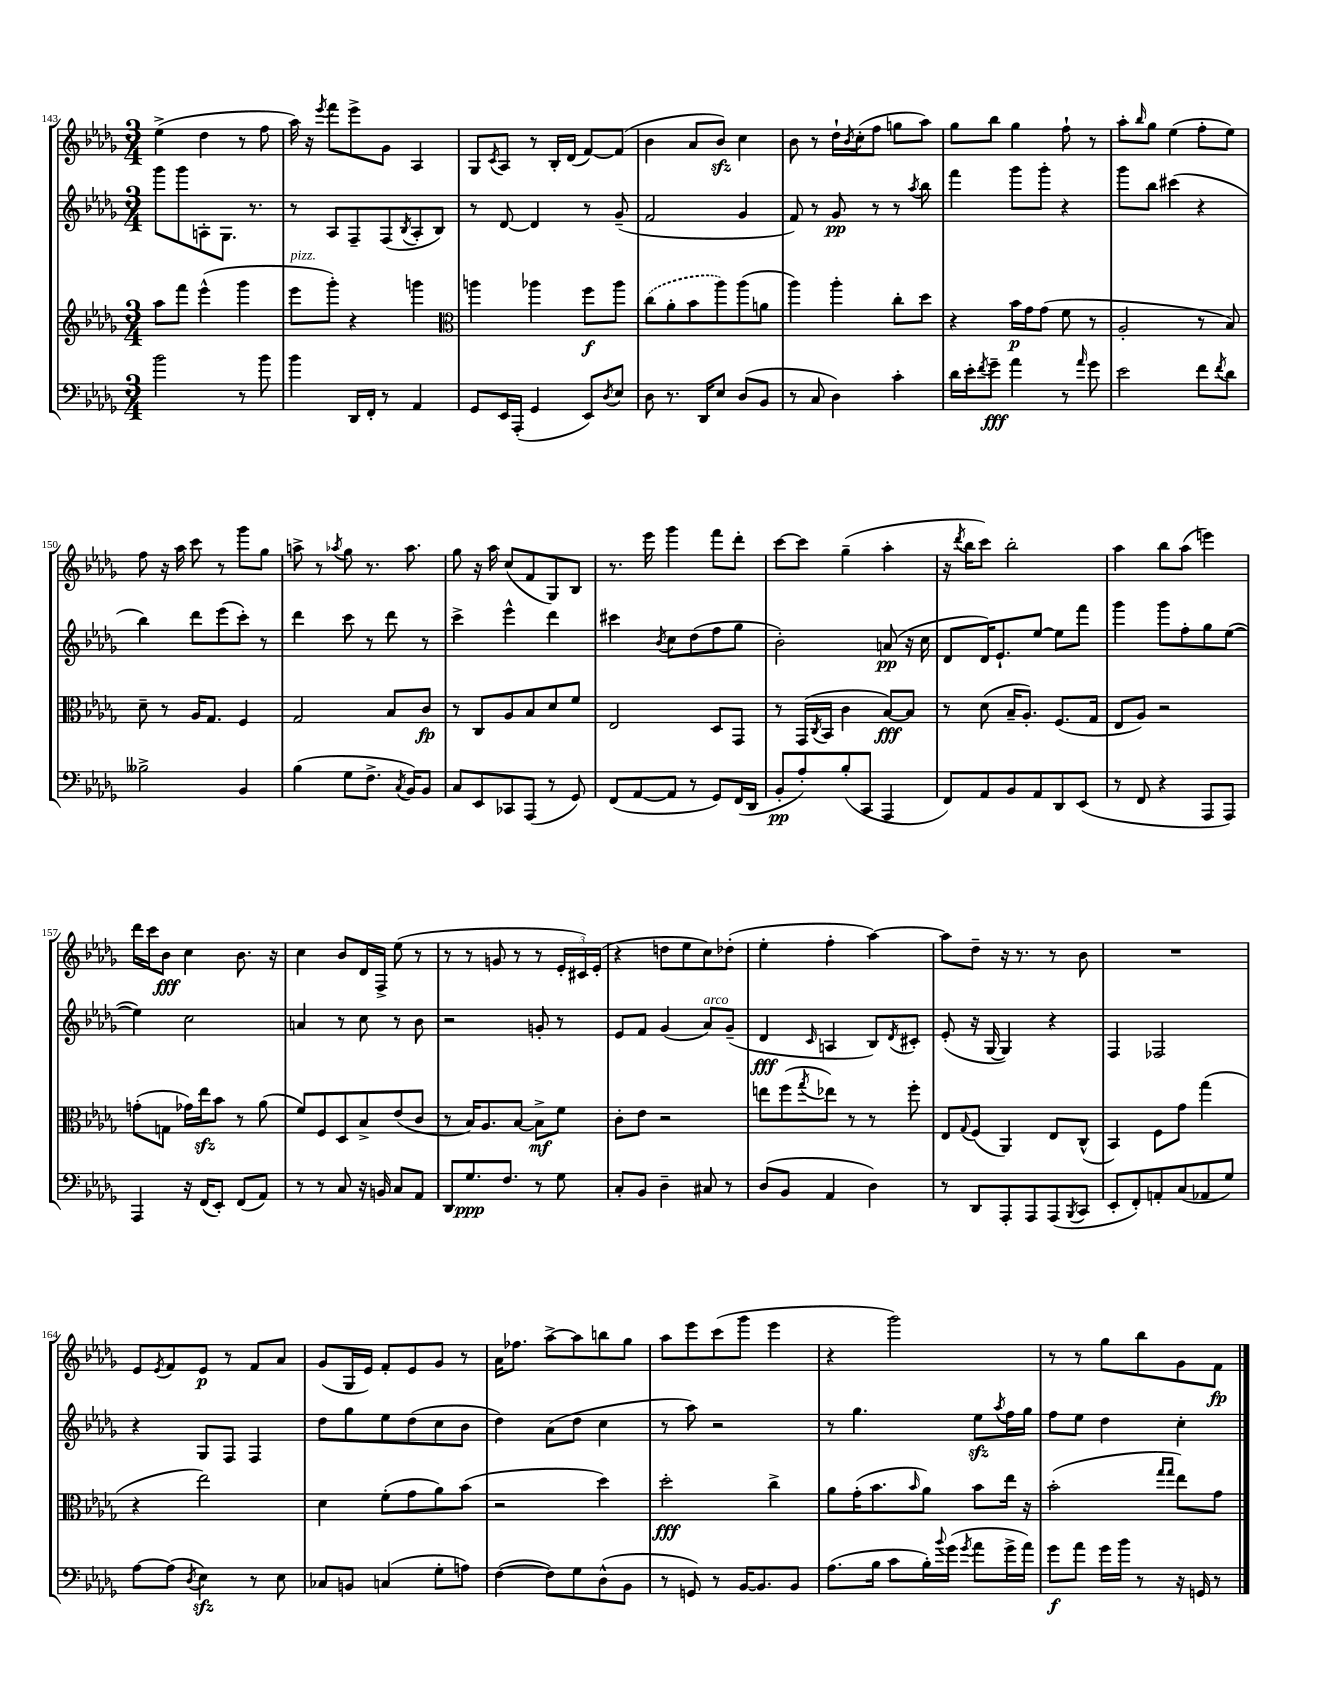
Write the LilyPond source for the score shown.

<<
\new StaffGroup <<
\new Staff = "s0" {
    \clef treble \key des \major \numericTimeSignature \time 3/4
    ees''4->( des''4 r8 f''8 |
    aes''16) r16 \acciaccatura { ees'''8 } f'''8 ees'''8-> ges'8 aes4 |
    ges8 \acciaccatura { c'8 } aes8 r8 bes16-. des'16( f'8~) f'8( |
    bes'4 aes'8 bes'8\sfz) c''4 |
    bes'8 r8 des''16-! \acciaccatura { bes'8 } c''16-.( f''8 g''8 aes''8) |
    ges''8 bes''8 ges''4 f''8-! r8 |
    aes''8-. \grace { bes''16 } ges''8 ees''4( f''8-. ees''8) |
    f''8 r16 aes''16 c'''8 r8 ges'''8 ges''8 |
    a''8-> r8 \acciaccatura { aes''8 } ges''8 r8. aes''8. |
    ges''8 r16 aes''16 c''8( f'8 ges8) bes8 |
    r8. ees'''16 ges'''4 f'''8 des'''8-. |
    c'''8~ c'''8 ges''4--( aes''4-. |
    r16 \acciaccatura { des'''8 } bes''16 c'''8) bes''2-. |
    aes''4 bes''8 aes''8( e'''4) |
    des'''16 c'''16 bes'8\fff c''4 bes'8. r16 |
    c''4 bes'8 des'16 f16-> ees''8( r8 |
    r8 r8 g'8 r8 r8 \tuplet 3/2 { ees'16-. cis'16) ees'16-.( } |
    r4 d''8 ees''8 c''8) des''8-.( |
    ees''4-. f''4-. aes''4~) |
    aes''8 des''8-- r16 r8. r8 bes'8 |
    R2. |
    ees'8 \acciaccatura { ees'8 } f'8 ees'8\p r8 f'8 aes'8 |
    ges'8( ges16 ees'16) f'8-. ees'8 ges'8 r8 |
    aes'16 fes''8. aes''8~-> aes''8 b''8 ges''8 |
    aes''8 ees'''8 c'''8( ges'''8 ees'''4 |
    r4 ges'''2) |
    r8 r8 ges''8 bes''8 ges'8 f'8\fp \bar "|." |
}
\new Staff = "s1" {
    \clef treble \key des \major \numericTimeSignature \time 3/4
    ges'''8 ges'''8 a8-. ges8. r8. |
    r8 aes8 f8-- f8( \acciaccatura { bes8 } aes8-. bes8) |
    r8 des'8~ des'4 r8 ges'8--( |
    f'2 ges'4 |
    f'8) r8 ges'8\pp r8 r8 \acciaccatura { aes''8 } bes''8 |
    f'''4 ges'''8 ges'''8-. r4 |
    ges'''8 bes''8 cis'''4( r4 |
    bes''4) des'''8 ees'''8( c'''8-.) r8 |
    des'''4 c'''8 r8 des'''8 r8 |
    c'''4-> ees'''4-^ des'''4 |
    cis'''4 \acciaccatura { bes'8 } c''8 des''8( f''8 ges''8 |
    bes'2-.) a'8\pp( r16 c''16 |
    des'8 des'16) ees'8.-! ees''8~ ees''8 f'''8 |
    ges'''4 ges'''8 f''8-. ges''8 ees''8~( |
    ees''4) c''2 |
    a'4 r8 c''8 r8 bes'8 |
    r2 g'8-. r8 |
    ees'8 f'8 ges'4( aes'8^\markup { \italic "arco" }) ges'8--( |
    des'4\fff \grace { c'16 } a4 bes8) \acciaccatura { des'8 } cis'8-. |
    ees'8-.( r16 ges16~ ges4) r4 |
    f4 fes2 |
    r4 ges8 f8 f4 |
    des''8 ges''8 ees''8 des''8( c''8 bes'8 |
    des''4) aes'8( des''8 c''4 |
    r8 aes''8) r2 |
    r8 ges''4. ees''8\sfz \acciaccatura { aes''8 } f''16 ges''16 |
    f''8 ees''8 des''4 c''4-. \bar "|." |
}
\new Staff = "s2" {
    \clef treble \key des \major \numericTimeSignature \time 3/4
    aes''8 f'''8 ees'''4-^( ges'''4 |
    ees'''8^\markup { \italic "pizz." } ges'''8-.) r4 g'''4 |
    \clef alto a''4 aes''4 f''8\f aes''8 |
    \once \slurDashed c''8( aes'8-. bes'8 aes''8) aes''8( a'8 |
    aes''4) aes''4-. c''8-. des''8 |
    r4 bes'16\p ges'16 ges'8( f'8 r8 |
    aes2-. r8 bes8) |
    des'8-- r8 aes16 ges8. f4 |
    ges2 bes8 c'8\fp |
    r8 c8 aes8 bes8 des'8 f'8 |
    ees2 des8 ges,8 |
    r8 ges,16( \acciaccatura { c8 } bes,16 c'4 bes8~\fff) bes8 |
    r8 des'8( bes16-- aes8.-.) f8.( ges16 |
    ees8 aes8) r2 |
    g'8-.( g8 ges'16) ees''16\sfz bes'8 r8 aes'8( |
    f'8) f8 des8 bes8-> ees'8( c'8 |
    r8 bes16) aes8. bes8~ bes8->\mf f'8 |
    c'8-. ees'8 r2 |
    e''8 f''8( \acciaccatura { ges''8 } ees''8) r8 r8 f''8-. |
    ees8 \appoggiatura { ges8 } f8( aes,4) ees8 c8-^( |
    bes,4) f8 ges'8 ges''4( |
    r4 ees''2) |
    des'4 f'8-.( ges'8 aes'8) bes'8( |
    r2 des''4) |
    des''2-.\fff c''4-> |
    aes'8 ges'16-.( bes'8. \grace { bes'16 } aes'8) bes'8 ees''16 r16 |
    bes'2-.( \grace { ges''16 ges''16 } ees''8) ges'8 \bar "|." |
}
\new Staff = "s3" {
    \clef bass \key des \major \numericTimeSignature \time 3/4
    bes'2 r8 bes'8 |
    bes'4 des,16 f,16-. r8 aes,4 |
    ges,8 ees,16 aes,,16-.( ges,4 ees,8) \acciaccatura { des8 } ees8 |
    des8 r8. des,16 ees8 des8( bes,8 |
    r8 c8 des4) c'4-. |
    des'16 ees'16-. \acciaccatura { f'8 } ges'8--\fff aes'4 r8 \grace { aes'16 } ges'8 |
    ees'2 f'8 \acciaccatura { f'8 } des'8 |
    beses2-> bes,4 |
    bes4( ges8 f8.-> \acciaccatura { c8 } bes,16) bes,8 |
    c8 ees,8 ces,8 aes,,8( r8 ges,8) |
    f,8( aes,8~ aes,8 r8 ges,8) f,16( des,16 |
    bes,8-.\pp aes8-.) bes8-.( c,8 aes,,4 |
    f,8) aes,8 bes,8 aes,8 des,8 ees,8( |
    r8 f,8 r4 aes,,8 aes,,8) |
    aes,,4 r16 f,16( ees,8-.) f,8( aes,8) |
    r8 r8 c8 r16 b,16 c8 aes,8 |
    des,8 ges8.\ppp f8. r8 ges8 |
    c8-. bes,8 des4-- cis8 r8 |
    des8( bes,8 aes,4 des4) |
    r8 des,8 aes,,8-. aes,,8 aes,,8( \acciaccatura { bes,,8 } c,8 |
    ees,8-. f,8-.) a,8-. c8( aes,8 ges8) |
    aes8~ aes8( \acciaccatura { des8 } ees4\sfz) r8 ees8 |
    ces8 b,8 c4( ges8-. a8) |
    f4~( f8) ges8 des8-^( bes,8 |
    r8 g,8) r8 bes,16~ bes,8. bes,8 |
    aes8.( bes16 c'8 bes16-.) \appoggiatura { bes'8 } ges'16( \acciaccatura { ges'8 } aes'8 ges'16-> aes'16) |
    ges'8\f aes'8 ges'16 bes'16 r8 r16 g,16 r8 \bar "|." |
}
>>
>>
\layout { \context { \Score currentBarNumber = #143 } }
